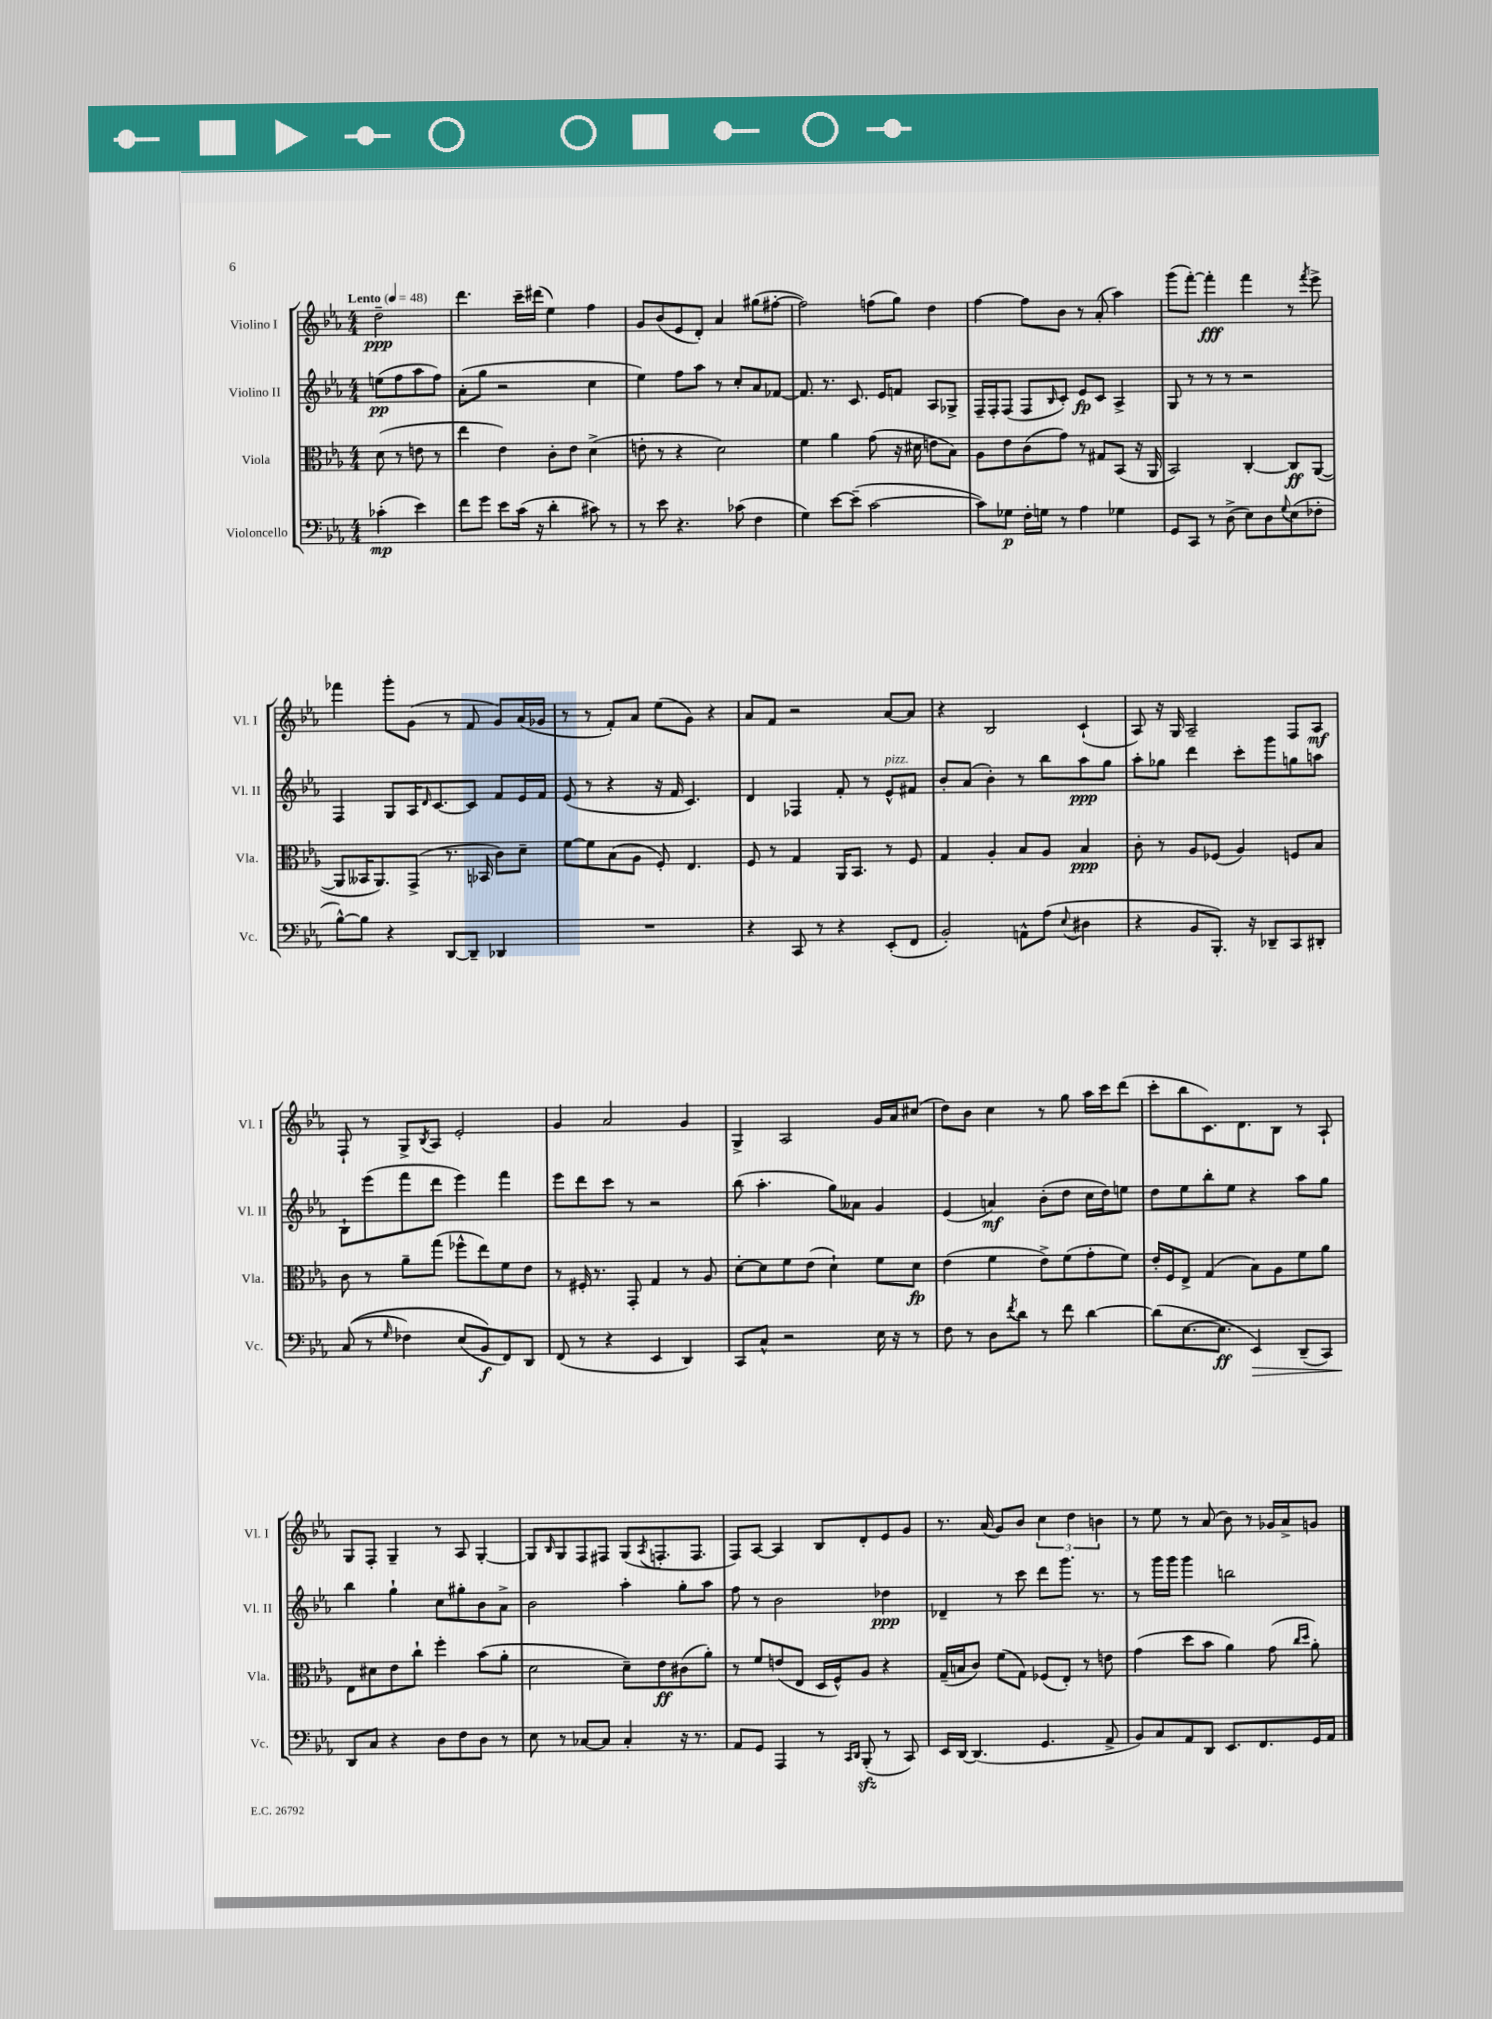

**kern	**kern	**kern	**kern
*staff4	*staff3	*staff2	*staff1
*clefF4	*clefC3	*clefG2	*clefG2
*k[b-e-a-]	*k[b-e-a-]	*k[b-e-a-]	*k[b-e-a-]
*M4/4	*M4/4	*M4/4	*M4/4
*MM48	*MM48	*MM48	*MM48
(4c-'	(8d	(8ee	2dd~
.	8r	8ff	.
4e-)	8e	8aa-	.
.	8r	8ff)	.
=	=	=	=
8f	4ee-	(8a-'	4.ddd
8g	.	8gg	.
8e-	4e-)	2r	.
(16c	.	.	16ccc~
16r	.	.	(16ddd#
4d'	8c'	.	4ee-)
.	8e-	.	.
8c#)	(4d^	4cc	4ff
8r	.	.	.
=	=	=	=
8r	8e'	4ee-)	8g
8e-	8r	.	(8b-
4.r	4r	8ff	8e-
.	.	8aa-	8d')
.	2d)	8r	4a-
(8c-	.	8cc'	.
4F	.	8a-	(8gg#
.	.	[8f-	[8ff#'
=	=	=	=
4G)	4f	8.f-]	2ff#])
.	.	8.r	.
[8e-	4a-	.	.
(8e-~]	.	8.c	.
[2c	(8g	.	(8ff
.	.	16e-	.
.	16r	8f	8gg)
.	16d#	.	.
.	8e	8A-	4dd
.	8B-)	8G-^	.
=	=	=	=
8c])	8A-	16F~	[4ff
.	.	16F'	.
8G-	8e-	(8F	.
16F'	(8c	8F	8ff]
16G	.	.	.
.	.	16qqB-	.
8r	8g)	8c')	8b-
4A-	8r	8e-	8r
.	8G#	8c	(8a-'
4G-	(8BB-	4A-^	4aa-)
.	16r	.	.
.	16AA-	.	.
=	=	=	=
8GG	2BB-)	8G	(8ggg
8CC	.	8r	[8fff')
8r	.	8r	4fff']
(8D^	.	8r	.
8E-)	[4C'	2r	4fff
8D	.	.	.
8qqG	.	.	.
(8E-	8C]	.	8r
.	.	.	8qfff
8F-'	([8AA-	.	8eee-^
=	=	=	=
[8B-^^)	8AA-]	4F	4fff-
8B-]	16BB--	.	.
.	8.AA-)	.	.
4r	.	8G	8ggg'
.	(8GG^	16A-	(8g
.	.	16qqd	.
.	.	[8.c	.
[8DD	8.r	.	8r
8DD~]	.	8c]	8f
.	16BB-	.	.
4DD-	8c)	8f	8g)
.	8d~	16e-	(16a-
.	.	16f	16g-
=	=	=	=
1r	[8f	(8e-	8r
.	8f]	8r	8r
.	(8B-	4r	8f')
.	8A-	.	8a-
.	8F')	16r	(8ee-
.	.	16f	.
.	4.E-	4.c)	8g)
.	.	.	4r
=	=	=	=
4r	8F	4d	8a-
.	8r	.	8f
8CC	4G	4F-	2r
8r	.	.	.
4r	16AA-	8f'	.
.	8.BB-	.	.
.	.	8r	.
(8EE-'	8r	8e-^^	[8a-
8FF	8F	8f#	8a-]
=	=	=	=
2BB-')	4G	8b-'	4r
.	.	(8a-	.
.	4A-'	4b-')	2B-
8AA^^	8B-	8r	.
(8A-	8A-	8bb-	.
8qqE-	.	.	.
4D#	4B-	8aa-	(4c`
.	.	8gg	.
=	=	=	=
4r	8c'	8aa-'	8A-)
.	8r	8gg-	16r
.	.	.	16G
8BB-	8A-	4ddd	2A-~
8.BBB-')	(8F-	.	.
.	4A-)	8ccc'	.
16r	.	.	.
8DD-~	.	8ggg	.
8CC	8F	8gg	8F
8DD#'	8B-	8aa	8A-
=	=	=	=
&((8C	8c	8B-`	8F`
8r	8r	(8eee-	8r
16qqG	.	.	.
4F-)	8a-~	8fff	8G^
.	.	.	8qB-
.	(8gg	8ddd	8A-
(8E-	8ff-^^	4eee-)	2e-'
8BB-&)	8ee-)	.	.
8FF)	8f	4fff	.
8DD	8e-	.	.
=	=	=	=
(8FF	8r	8eee-	4g
8r	16F#'	8ddd	.
.	8.r	.	.
4r	.	8ccc	2a-
.	8GG'	8r	.
4EE-	4G	2r	.
4DD)	8r	.	4g
.	8A-	.	.
=	=	=	=
8CC	[8d'	(8bb-	4G^
8C^^	8d]	4.aa-'	.
2r	8f	.	2A-
.	(8e-	.	.
.	4d`)	8gg)	.
.	.	8a--	.
16E-	8f	4g	16g
16r	.	.	16a-
8r	8d	.	(8cc#
=	=	=	=
8F	(4e-	(4e-	8dd)
8r	.	.	8b-
8D	4f	4a)	4cc
8qf	.	.	.
8d	.	.	.
8r	8e-^)	(8b-'	8r
8f	(8f	8dd	8gg
[4d	8g'	16cc	16aa-
.	.	16dd)	16ccc
.	8f)	8ee	(8ddd
=	=	=	=
(8d]	16e-'	8dd	8ccc'
.	16F	.	.
[8.E-	8E-^	8ee-	8bb-
.	(4G	8bb-'	8.c)
8.E-]	.	.	.
.	.	8ee-	.
.	.	.	8.d
4EE-)	8B-)	4r	.
.	8A-	.	8B-
(8DD~	8f	8aa-	8r
8CC)	8a-	8gg	8A-`
=	=	=	=
8DD	8E-	4bb-	8G
8C	8d#	.	8F'
4r	8e-	4gg`	4G~
.	8cc`	.	.
8D	4ff'	8cc	8r
8F	.	8gg#'	8A-
8D	(8b-	8b-	[4G'
8r	8a-'	8a-^	.
=	=	=	=
8E-	2d	2b-	8G]
.	.	.	16qqB-
8r	.	.	8G
[8C-	.	.	8F
8C-]	.	.	8F#
4C-'	8d~)	4aa-'	(8G
.	.	.	8qA-
.	8e-	.	8.F'
16r	(8c#	8gg'	.
8.r	.	.	8.F
.	8a-')	8aa-	.
=	=	=	=
8AA-	8r	8ff	8F)
8GG	8f	8r	[8A-
4AAA-	(8e	2b-	4A-]
.	8E-	.	.
8r	16D	.	8B-
.	16F^^)	.	.
16qqCC	.	.	.
16qqDD	.	.	.
(8BBB-'	8A-	.	8d'
8r	4r	4dd-	8e-
8CC)	.	.	8g
=	=	=	=
16EE-	(16G~	4d-~	8.r
[16DD	16B	.	.
(4.DD]	8c)	.	.
.	.	.	(16a-
.	(8f	8r	8g)
.	8G)	8ccc	8b-
4.GG	(8F-	8ddd	6cc
.	8E-')	8.ggg	.
.	.	.	6dd
.	8r	.	.
.	.	8.r	.
.	.	.	6b
8AA-^	8e	.	.
=	=	=	=
8BB-)	(4g	8r	8r
8C	.	16ggg	8ee-
.	.	16ggg	.
8AA-	8dd	4ggg	8r
8DD	8b-	.	(8a-
8.EE-	4a-)	2bb	8b-)
.	.	.	8r
8.FF	.	.	.
.	(8g	.	16g-
.	.	.	16a-^
.	16qqcc	.	.
.	16qqdd	.	.
16GG	8a-')	.	8g
16AA-	.	.	.
==	==	==	==
*-	*-	*-	*-
